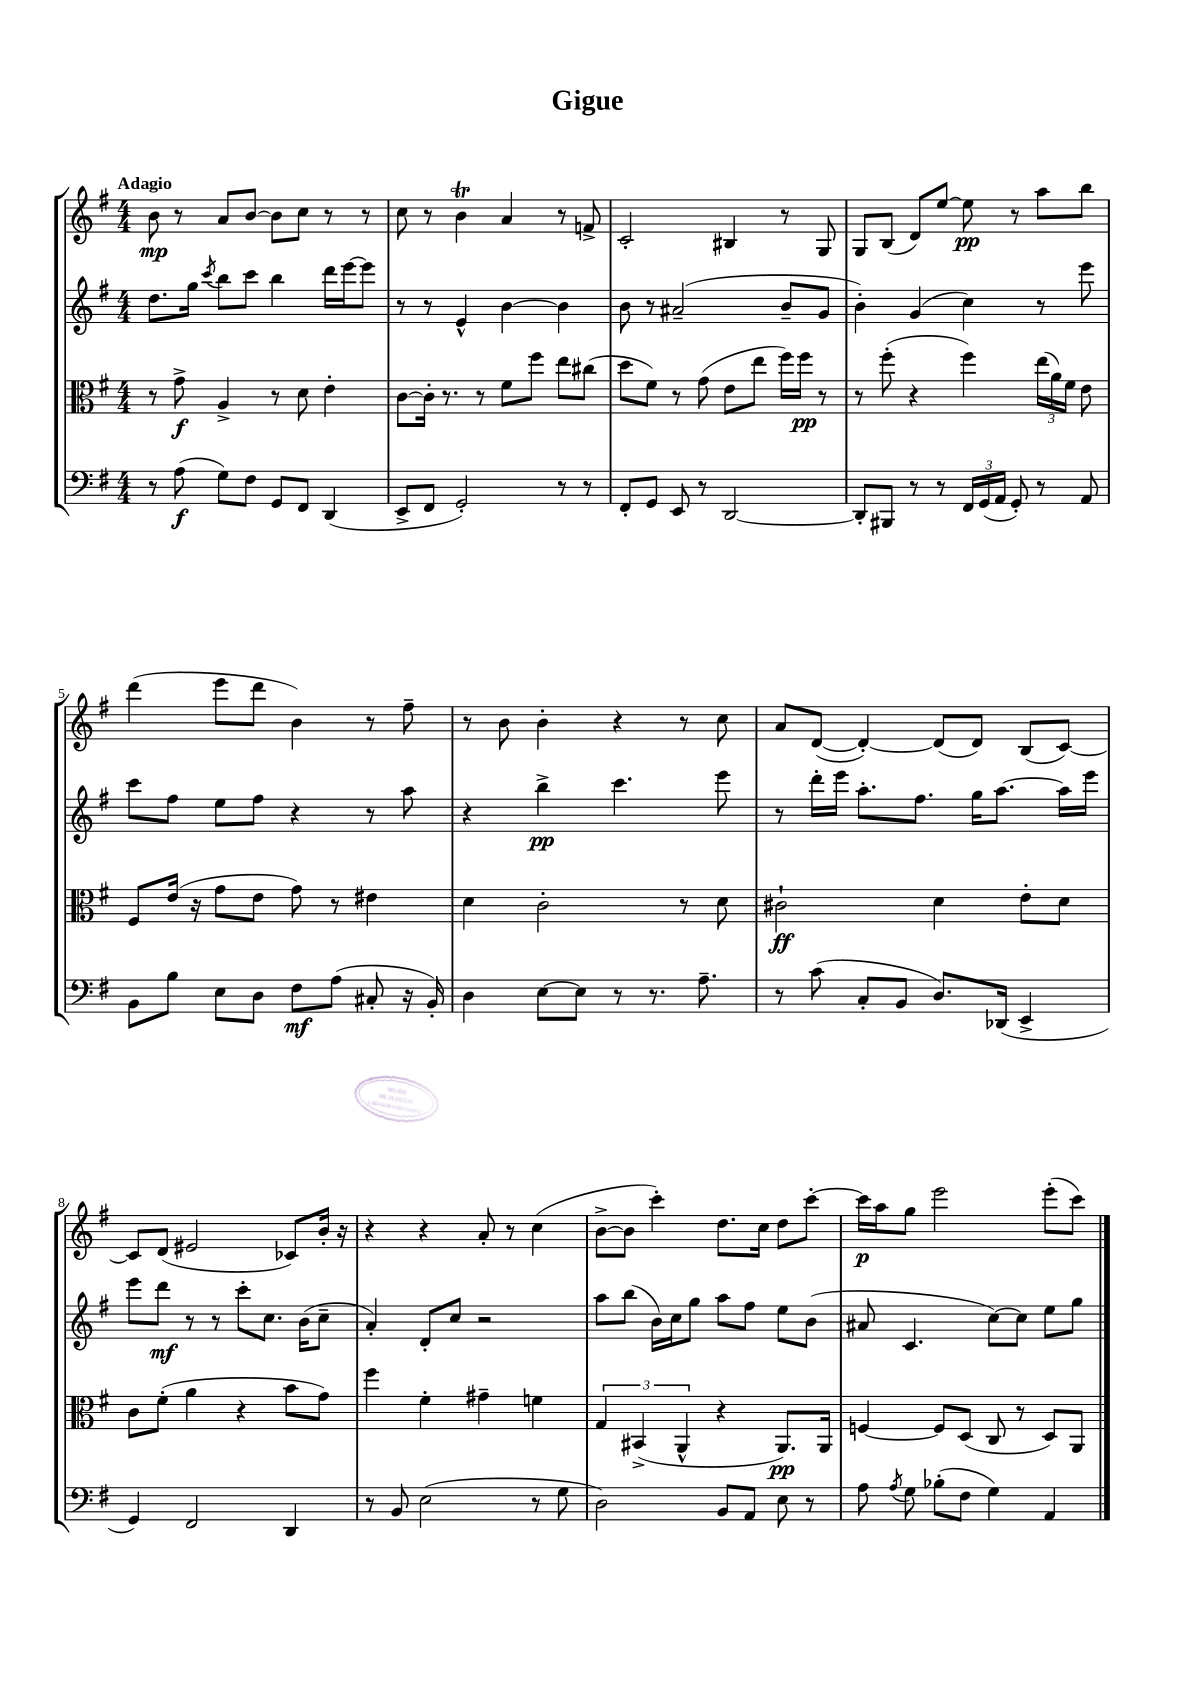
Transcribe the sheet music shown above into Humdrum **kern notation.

**kern	**dynam	**kern	**dynam	**kern	**dynam	**kern	**dynam
*part4	*part4	*part3	*part3	*part2	*part2	*part1	*part1
*staff4	*staff4	*staff3	*staff3	*staff2	*staff2	*staff1	*staff1
*clefF4	*	*clefC3	*	*clefG2	*	*clefG2	*
*k[f#]	*	*k[f#]	*	*k[f#]	*	*k[f#]	*
*M4/4	*	*M4/4	*	*M4/4	*	*M4/4	*
=1	=1	=1	=1	=1	=1	=1	=1
!	!	!	!	!	!	!LO:TX:a:B:t=Adagio	!
8r	.	8r	.	8.dd\L	.	8b\	mp
(8A\	f	8g^\	f	.	.	8r	.
.	.	.	.	16gg\Jk	.	.	.
.	.	.	.	8qccc/	.	.	.
8G\L)	.	4A^/	.	8bb\L	.	8a/L	.
8F#\J	.	.	.	8ccc\J	.	[8b/J	.
8GG/L	.	8r	.	4bb\	.	8b\L]	.
8FF#/J	.	8d\	.	.	.	8cc\J	.
(4DD/	.	4e'\	.	16ddd\LL	.	8r	.
.	.	.	.	[16eee\J	.	.	.
.	.	.	.	8eee\J]	.	8r	.
=2	=2	=2	=2	=2	=2	=2	=2
8EE^/L	.	[8c\L	.	8r	.	8cc\	.
8FF#/J	.	16c'\Jk]	.	8r	.	8r	.
.	.	8.r	.	.	.	.	.
2GG'/)	.	.	.	4e^^/	.	4bt\	.
.	.	8r	.	.	.	.	.
.	.	8f#\L	.	[4b\	.	4a/	.
.	.	8ff#\J	.	.	.	.	.
8r	.	8ee\L	.	4b\]	.	8r	.
8r	.	(8cc#X\J	.	.	.	8fn^/	.
=3	=3	=3	=3	=3	=3	=3	=3
8FF#'/L	.	8dd\L	.	8b\	.	2c'/	.
8GG/J	.	8f#\J)	.	8r	.	.	.
8EE/	.	8r	.	(2a#X~/	.	.	.
8r	.	(8g\	.	.	.	.	.
[2DD/	.	8e\L	.	.	.	4B#X/	.
.	.	8ee\J	.	.	.	.	.
.	.	16ff#\LL)	.	8b~/L	.	8r	.
.	.	16ff#\JJ	pp	.	.	.	.
.	.	8r	.	8g/J	.	8G/	.
=4	=4	=4	=4	=4	=4	=4	=4
8DD'/L]	.	8r	.	4b'\)	.	8G/L	.
8BBB#X/J	.	(8ff#'\	.	.	.	(8B/J	.
8r	.	4r	.	(4g/	.	8d/L)	.
8r	.	.	.	.	.	[8ee/J	.
24FF#/LL	.	4ff#\)	.	4cc\)	.	8ee\]	pp
(24GG/	.	.	.	.	.	.	.
24AA/JJ	.	.	.	.	.	.	.
8GG'/)	.	.	.	.	.	8r	.
8r	.	(24ee\LL	.	8r	.	8aa\L	.
.	.	24a\)	.	.	.	.	.
.	.	24f#\JJ	.	.	.	.	.
8AA/	.	8e\	.	8eee\	.	8bb\J	.
!!LO:LB:g=z
=5	=5	=5	=5	=5	=5	=5	=5
8BB\L	.	8F#/L	.	8ccc\L	.	(4ddd\	.
8B\J	.	(16e/Jk	.	8ff#\J	.	.	.
.	.	16r	.	.	.	.	.
8E\L	.	8g\L	.	8ee\L	.	8eee\L	.
8D\J	.	8e\J	.	8ff#\J	.	8ddd\J	.
8F#\L	mf	8g\)	.	4r	.	4b\)	.
(8A\J	.	8r	.	.	.	.	.
8C#X'/	.	4e#X\	.	8r	.	8r	.
16r	.	.	.	8aa\	.	8ff#~\	.
16BB'/)	.	.	.	.	.	.	.
=6	=6	=6	=6	=6	=6	=6	=6
4D\	.	4d\	.	4r	.	8r	.
.	.	.	.	.	.	8b\	.
[8E\L	.	2c'\	.	4bb^\	pp	4b'\	.
8E\J]	.	.	.	.	.	.	.
8r	.	.	.	4.ccc\	.	4r	.
8.r	.	.	.	.	.	.	.
.	.	8r	.	.	.	8r	.
8.A~\	.	.	.	.	.	.	.
.	.	8d\	.	8eee\	.	8cc\	.
=7	=7	=7	=7	=7	=7	=7	=7
8r	.	2c#X`\	ff	8r	.	8a/L	.
(8c\	.	.	.	16ddd'\LL	.	([8d/J	.
.	.	.	.	16eee\JJ	.	.	.
8C'/L	.	.	.	8.aa'\L	.	4d'/_)	.
8BB/J	.	.	.	.	.	.	.
.	.	.	.	8.ff#\J	.	.	.
8.D/L)	.	4d\	.	.	.	(8d/L]	.
.	.	.	.	16gg\KL	.	8d/J)	.
(16DD-X/Jk	.	.	.	[8.aa\J	.	.	.
4EE^/	.	8e'\L	.	.	.	(8B/L	.
.	.	8d\J	.	16aa\LL]	.	[8c/J)	.
.	.	.	.	16eee\JJ	.	.	.
!!LO:LB:g=z
=8	=8	=8	=8	=8	=8	=8	=8
4GG/)	.	8c\L	.	8eee\L	.	8c/L]	.
.	.	(8f#'\J	.	8ddd\J	mf	(8d/J	.
2FF#/	.	4a\	.	8r	.	2e#X/	.
.	.	.	.	8r	.	.	.
.	.	4r	.	8ccc'\L	.	.	.
.	.	.	.	8.cc\J	.	.	.
4DD/	.	8b\L	.	.	.	8c-X/L)	.
.	.	.	.	(16b\KL	.	.	.
.	.	8g\J)	.	8cc~\J	.	16b'/Jk	.
.	.	.	.	.	.	16r	.
=9	=9	=9	=9	=9	=9	=9	=9
8r	.	4ff#\	.	4a'/)	.	4r	.
8BB/	.	.	.	.	.	.	.
(2E\	.	4f#'\	.	8d'/L	.	4r	.
.	.	.	.	8cc/J	.	.	.
.	.	4g#X~\	.	2r	.	8a'/	.
.	.	.	.	.	.	8r	.
8r	.	4fn\	.	.	.	(4cc\	.
8G\	.	.	.	.	.	.	.
=10	=10	=10	=10	=10	=10	=10	=10
2D\)	.	6G/	.	8aa\L	.	[8b^\L	.
.	.	.	.	(8bb\J	.	8b\J]	.
.	.	(6BB#X^/	.	.	.	.	.
.	.	.	.	16b\LL)	.	4ccc'\)	.
.	.	.	.	16cc\J	.	.	.
.	.	6AA^^/	.	.	.	.	.
.	.	.	.	8gg\J	.	.	.
8BB/L	.	4r	.	8aa\L	.	8.dd\L	.
8AA/J	.	.	.	8ff#\J	.	.	.
.	.	.	.	.	.	16cc\Jk	.
8E\	.	8.AA/L)	pp	8ee\L	.	8dd\L	.
8r	.	.	.	(8b\J	.	[8ccc'\J	.
.	.	16AA/Jk	.	.	.	.	.
=11	=11	=11	=11	=11	=11	=11	=11
8A\	.	[4Fn/	.	8a#X/	.	16ccc\LL]	p
.	.	.	.	.	.	16aa\J	.
8qA/	.	.	.	.	.	.	.
8G\	.	.	.	4.c/	.	8gg\J	.
(8B-X'\L	.	8F/L]	.	.	.	2eee\	.
8F#\J	.	(8D/J	.	.	.	.	.
4G\)	.	8C/	.	[8cc\L)	.	.	.
.	.	8r	.	8cc\J]	.	.	.
4AA/	.	8D/L)	.	8ee\L	.	(8eee'\L	.
.	.	8AA/J	.	8gg\J	.	8ccc\J)	.
==	==	==	==	==	==	==	==
*-	*-	*-	*-	*-	*-	*-	*-
